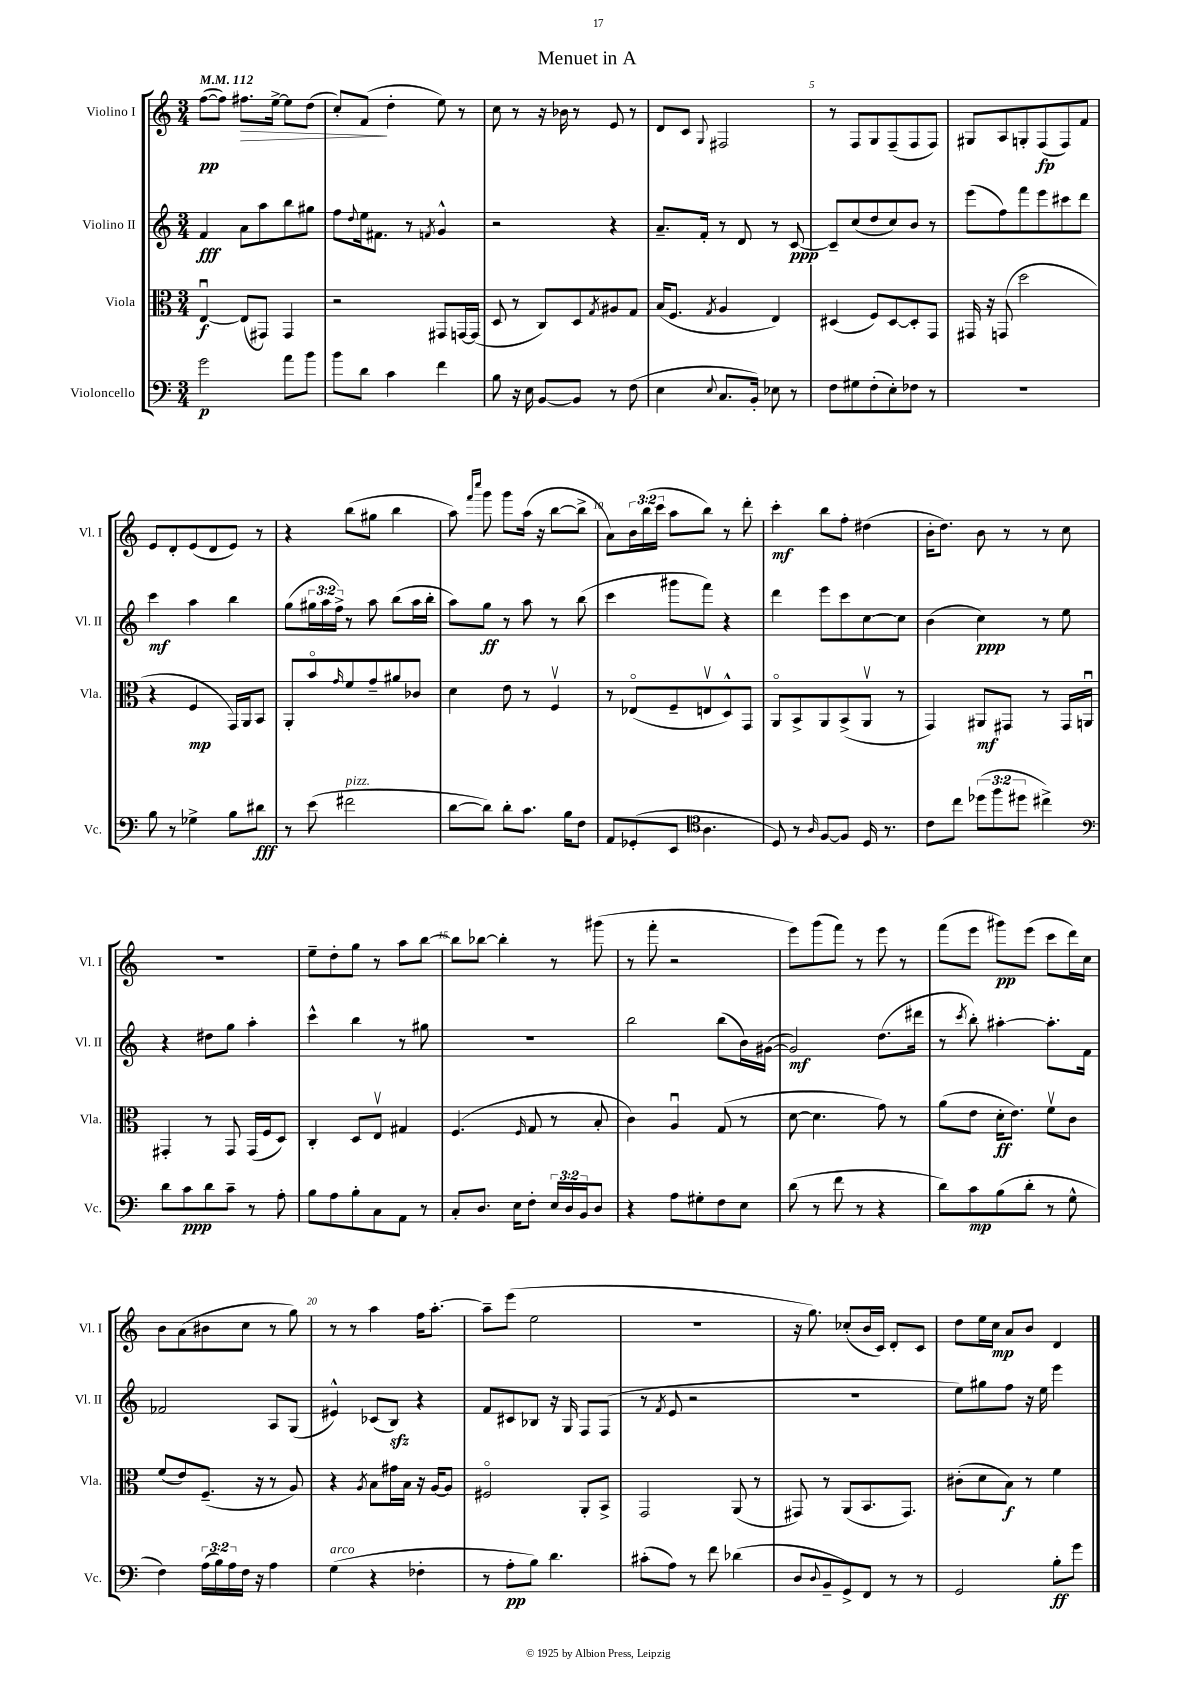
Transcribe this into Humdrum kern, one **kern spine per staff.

**kern	**dynam	**kern	**dynam	**kern	**dynam	**kern	**dynam
*part4	*part4	*part3	*part3	*part2	*part2	*part1	*part1
*staff4	*staff4	*staff3	*staff3	*staff2	*staff2	*staff1	*staff1
*I"Violoncello	*	*I"Viola	*	*I"Violino II	*	*I"Violino I	*
*I'Vc.	*	*I'Vla.	*	*I'Vl. II	*	*I'Vl. I	*
*clefF4	*	*clefC3	*	*clefG2	*	*clefG2	*
*k[]	*	*k[]	*	*k[]	*	*k[]	*
*M3/4	*	*M3/4	*	*M3/4	*	*M3/4	*
*MM112	*	*MM112	*	*MM112	*	*MM112	*
=1	=1	=1	=1	=1	=1	=1	=1
2g\	p	[4Eu/	f	4f/	fff	([8ff\L	pp
.	.	.	.	.	.	8ff\J])	.
!	!	!	!	!	!	!	!LO:HP:b
.	.	(8E/L]	.	8a\L	.	8.ff#X\L	>
.	.	8GG#X/J)	.	8aa\	.	.	.
.	.	.	.	.	.	[16ee^\Jk	.
8a\L	.	4GG#/	.	8bb\	.	8ee\L]	.
8b\J	.	.	.	8gg#X\J	.	(8dd\J	.
=2	=2	=2	=2	=2	=2	=2	=2
8b\L	.	2r	.	8ff\L	.	8cc'/L)	.
.	.	.	.	8qqdd/	.	.	.
8d\J	.	.	.	16ee\k	.	(8f/J	.
.	.	.	.	8.f#X\J	.	.	.
4c\	.	.	.	.	.	4dd'\	]
.	.	.	.	8r	.	.	.
.	.	.	.	8qfn/	.	.	.
4f\	.	8GG#X/L	.	4g^^/	.	8ee\)	.
.	.	[16GGn/L	.	.	.	8r	.
.	.	(16GG/JJ]	.	.	.	.	.
=3	=3	=3	=3	=3	=3	=3	=3
8B\	.	8D/	.	2r	.	8cc\	.
16r	.	8r	.	.	.	8r	.
16E\	.	.	.	.	.	.	.
[8BB/L	.	8C/L)	.	.	.	16r	.
.	.	.	.	.	.	16b-X\	.
8BB/J]	.	8D/	.	.	.	8r	.
.	.	8qG/	.	.	.	.	.
8r	.	8A#X/	.	4r	.	8e/	.
(8F\	.	8G/J	.	.	.	8r	.
=4	=4	=4	=4	=4	=4	=4	=4
4E\	.	(16B/KL	.	8.a~/L	.	8d/L	.
.	.	8.F/J	.	.	.	.	.
.	.	.	.	.	.	8c/J	.
.	.	.	.	16f'/Jk	.	.	.
8qqE/	.	8qG/	.	.	.	8qqG/	.
8.C/L	.	4A/	.	8r	.	2F#X/	.
.	.	.	.	8d/	.	.	.
16BB'/Jk)	.	.	.	.	.	.	.
8E-X\	.	4E/)	.	8r	.	.	.
8r	.	.	.	[8c/	ppp	.	.
=5	=5	=5	=5	=5	=5	=5	=5
8F\L	.	(4D#X/	.	8c~/L]	.	8r	.
8G#X\	.	.	.	(8cc/	.	8F/L	.
(8F'\	.	8F/L)	.	8dd/	.	8G/	.
8E'\)	.	[8D#/	.	8cc/)	.	(8F~/	.
8F-X\J	.	8D#'/]	.	8b/J	.	8F/	.
8r	.	8GG/J	.	8r	.	8F/J)	.
=6	=6	=6	=6	=6	=6	=6	=6
2.r	.	16GG#X/	.	(8eee\L	.	8G#X/L	.
.	.	16r	.	.	.	.	.
.	.	(8GGn/	.	8ff\)	.	8A/	.
.	.	2dd\	.	8fff\	.	8Gn'/	.
.	.	.	.	8eee\	.	(8F/	fp
.	.	.	.	8ccc#X\	.	8F/)	.
.	.	.	.	8ddd\J	.	8f/J	.
!!LO:LB:g=z
=7	=7	=7	=7	=7	=7	=7	=7
8B\	.	4r	.	4ccc\	mf	8e/L	.
8r	.	.	.	.	.	8d'/	.
4G-X^\	.	4F/	mp	4aa\	.	(8e/	.
.	.	.	.	.	.	8d/	.
8B\L	.	16GG/LL)	.	4bb\	.	8e/J)	.
.	.	16AA/J	.	.	.	.	.
8d#X\J	fff	8BB/J	.	.	.	8r	.
=8	=8	=8	=8	=8	=8	=8	=8
8r	.	8AA'/L	.	(8gg\L	.	4r	.
(8e\	.	8b/	.	24gg#X\L	.	.	.
.	.	.	.	24aa\	.	.	.
.	.	.	.	24ff^\JJ)	.	.	.
.	.	16qqg/	.	.	.	.	.
!LO:TX:a:i:t=pizz.	!	!	!	!	!	!	!
2f#X\	.	8f/	.	8r	.	(8bb\L	.
.	.	8g~/	.	8aa\	.	8gg#X\J	.
.	.	8a#X/	.	(8bb\L	.	4bb\	.
.	.	8c-X/J	.	16aa\L	.	.	.
.	.	.	.	16bb'\JJ	.	.	.
=9	=9	=9	=9	=9	=9	=9	=9
[8d\L	.	4d\	.	8aa\L)	.	8aa\)	.
.	.	.	.	.	.	16qqfff/LL	.
.	.	.	.	.	.	16qqcccc/JJ	.
8d\J])	.	.	.	8gg\J	ff	8ggg\	.
8d'\L	.	8e\	.	8r	.	8ggg\L	.
8.c\J	.	8r	.	8aa\	.	(16aa\Jk	.
.	.	.	.	.	.	16r	.
.	.	4Fv/	.	8r	.	[8bb\L	.
16B\KL	.	.	.	.	.	.	.
8F\J	.	.	.	(8bb\	.	8bb^\J]	.
=10	=10	=10	=10	=10	=10	=10	=10
8AA/L	.	8r	.	4ccc\	.	8a\L)	.
(8GG-X'/	.	(8E-X/L	.	.	.	24b\L	.
.	.	.	.	.	.	(24bb\	.
.	.	.	.	.	.	24ccc\JJ	.
8EE/J	.	8F~/	.	8ggg#X\L	.	8aa\L	.
*clefC4	*	*	*	*	*	*	*
4.A\	.	8Env/	.	8fff\J)	.	8bb\J)	.
.	.	8D^^/)	.	4r	.	8r	.
.	.	8GG/J	.	.	.	8ddd'\	.
=11	=11	=11	=11	=11	=11	=11	=11
8D/)	.	8AA/L	.	4ddd\	.	4ccc'\	mf
8r	.	8BB^/	.	.	.	.	.
16qqA/	.	.	.	.	.	.	.
[8F/L	.	8AA/	.	8eee\L	.	8bb\L	.
8F/J]	.	(8BB^/	.	8ccc\	.	8ff'\J	.
16D/	.	8AAv/J	.	[8cc\	.	(4dd#X\	.
8.r	.	.	.	.	.	.	.
.	.	8r	.	8cc\J]	.	.	.
=12	=12	=12	=12	=12	=12	=12	=12
8c\L	.	4GG/)	.	(4b\	.	16b'\KL	.
.	.	.	.	.	.	8.dd\J)	.
8cc\J	.	.	.	.	.	.	.
(12dd-X\L	.	8AA#X/L	mf	4cc\)	ppp	8b\	.
12ff\	.	.	.	.	.	.	.
.	.	8GG#X/J	.	.	.	8r	.
12dd#X\J	.	.	.	.	.	.	.
4cc#X^\)	.	8r	.	8r	.	8r	.
.	.	16GG#/LL	.	8ee\	.	8cc\	.
.	.	16AAnu/JJ	.	.	.	.	.
!!LO:LB:g=z
=13	=13	=13	=13	=13	=13	=13	=13
*clefF4	*	*	*	*	*	*	*
8d\L	.	4GG#X'/	.	4r	.	2.r	.
8c\	ppp	.	.	.	.	.	.
8d\	.	8r	.	8dd#X\L	.	.	.
8c~\J	.	8GG#/	.	8gg\J	.	.	.
8r	.	(16GG#/LL	.	4aa'\	.	.	.
.	.	16F/J	.	.	.	.	.
8A'\	.	8D/J)	.	.	.	.	.
=14	=14	=14	=14	=14	=14	=14	=14
8B\L	.	4C'/	.	4ccc^^\	.	8ee~\L	.
8A\	.	.	.	.	.	8dd'\	.
8B'\	.	8D/L	.	4bb\	.	8gg\J	.
8C\	.	8Ev/J	.	.	.	8r	.
8AA\J	.	4G#X/	.	8r	.	8aa\L	.
8r	.	.	.	8gg#X\	.	[8bb\J	.
=15	=15	=15	=15	=15	=15	=15	=15
8C'/L	.	(4.F/	.	2.r	.	8bb\L]	.
8.D/J	.	.	.	.	.	[8bb-X\J	.
.	.	.	.	.	.	4bb-'\]	.
16E\KL	.	.	.	.	.	.	.
.	.	16qqF/	.	.	.	.	.
8F'\J	.	8G/	.	.	.	.	.
24E/LL	.	8r	.	.	.	8r	.
24D/	.	.	.	.	.	.	.
24BB/J	.	.	.	.	.	.	.
8D/J	.	8B'/	.	.	.	(8ggg#X\	.
=16	=16	=16	=16	=16	=16	=16	=16
4r	.	4c\)	.	2bb\	.	8r	.
.	.	.	.	.	.	8fff'\	.
8A\L	.	4Au/	.	.	.	2r	.
8G#X'\	.	.	.	.	.	.	.
8F\	.	(8G/	.	(8bb\L	.	.	.
8E\J	.	8r	.	16b\L)	.	.	.
.	.	.	.	([16g#X\JJ	.	.	.
=17	=17	=17	=17	=17	=17	=17	=17
(8d\	.	[8d\	.	2g#/])	mf	8eee\L)	.
8r	.	4.d\]	.	.	.	(8ggg\	.
8f\	.	.	.	.	.	8fff\J)	.
8r	.	.	.	.	.	8r	.
4r	.	8g\)	.	(8.dd\L	.	8eee\	.
.	.	8r	.	.	.	8r	.
.	.	.	.	16ddd#X\Jk	.	.	.
=18	=18	=18	=18	=18	=18	=18	=18
8d\L)	.	(8a\L	.	8r	.	(8fff\L	.
.	.	.	.	8qccc/	.	.	.
8c\	mp	8e\J	.	8bb'\)	.	8eee\J	.
(8B\	.	16d'\KL	ff	[4aa#X'\	.	8ggg#X\L)	pp
.	.	8.e\J)	.	.	.	.	.
8d'\J	.	.	.	.	.	(8eee\J	.
8r	.	8fv\L	.	8.aa#'\L]	.	8ccc\L	.
8G^^\	.	8c\J	.	.	.	16ddd\L)	.
.	.	.	.	16f\Jk	.	16cc\JJ	.
!!LO:LB:g=z
=19	=19	=19	=19	=19	=19	=19	=19
4F\)	.	(8f/L	.	2f-X/	.	8b\L	.
.	.	8e/)	.	.	.	(8a\	.
(24A\LL	.	(8.F~/J	.	.	.	8b#X\	.
24B\)	.	.	.	.	.	.	.
24A\	.	.	.	.	.	.	.
16F\JJ	.	.	.	.	.	8cc\J	.
16r	.	16r	.	.	.	.	.
4A\	.	8r	.	8A/L	.	8r	.
.	.	8A/)	.	(8G/J	.	8gg\)	.
=20	=20	=20	=20	=20	=20	=20	=20
!LO:TX:a:i:t=arco	!	!	!	!	!	!	!
(4G\	.	4r	.	4e#X^^/)	.	8r	.
.	.	.	.	.	.	8r	.
.	.	8qA/	.	.	.	.	.
4r	.	8B\L	.	(8c-X/L	.	4aa\	.
.	.	16g#X\L	.	8Bzz/J)	.	.	.
.	.	16B\JJ	.	.	.	.	.
4F-X'\	.	16r	.	4r	.	16ff\KL	.
.	.	[16A/KL	.	.	.	[8.aa'\J	.
.	.	8A/J]	.	.	.	.	.
=21	=21	=21	=21	=21	=21	=21	=21
8r	.	2F#X/	.	8f/L	.	8aa~\L]	.
8A'\L	pp	.	.	8c#X/	.	(8eee\J	.
8B\J)	.	.	.	8B-X/J	.	2ee\	.
4.d\	.	.	.	16r	.	.	.
.	.	.	.	16G/	.	.	.
.	.	8AA'/L	.	8F/L	.	.	.
.	.	8BB^/J	.	(8F/J	.	.	.
=22	=22	=22	=22	=22	=22	=22	=22
(8c#X'\L	.	2GG/	.	8r	.	2.r	.
.	.	.	.	8qf/	.	.	.
8A\J)	.	.	.	8e/	.	.	.
8r	.	.	.	2r	.	.	.
8f\	.	.	.	.	.	.	.
(4d-X\	.	(8AA/	.	.	.	.	.
.	.	8r	.	.	.	.	.
=23	=23	=23	=23	=23	=23	=23	=23
8D/L	.	8GG#X/)	.	2.r	.	16r	.
.	.	.	.	.	.	8.gg\)	.
8qqD/	.	.	.	.	.	.	.
8BB~/	.	8r	.	.	.	.	.
8GG^/)	.	(8AA/L	.	.	.	(8cc-X'/L	.
8FF/J	.	8.BB/	.	.	.	16b/L	.
.	.	.	.	.	.	16c/JJ)	.
8r	.	.	.	.	.	8d'/L	.
.	.	8.GG#/J)	.	.	.	.	.
8r	.	.	.	.	.	8c/J	.
=24	=24	=24	=24	=24	=24	=24	=24
2GG/	.	(8c#X'\L	.	8ee\L)	.	8dd\L	.
.	.	8d\	.	8gg#X\	.	16ee\L	.
.	.	.	.	.	.	16cc\JJ	mp
.	.	8B\J)	f	8ff\J	.	8a/L	.
.	.	8r	.	16r	.	8b/J	.
.	.	.	.	16ee\	.	.	.
8B'\L	ff	4f\	.	4eee\	.	4d/	.
8g\J	.	.	.	.	.	.	.
==	==	==	==	==	==	==	==
*-	*-	*-	*-	*-	*-	*-	*-
